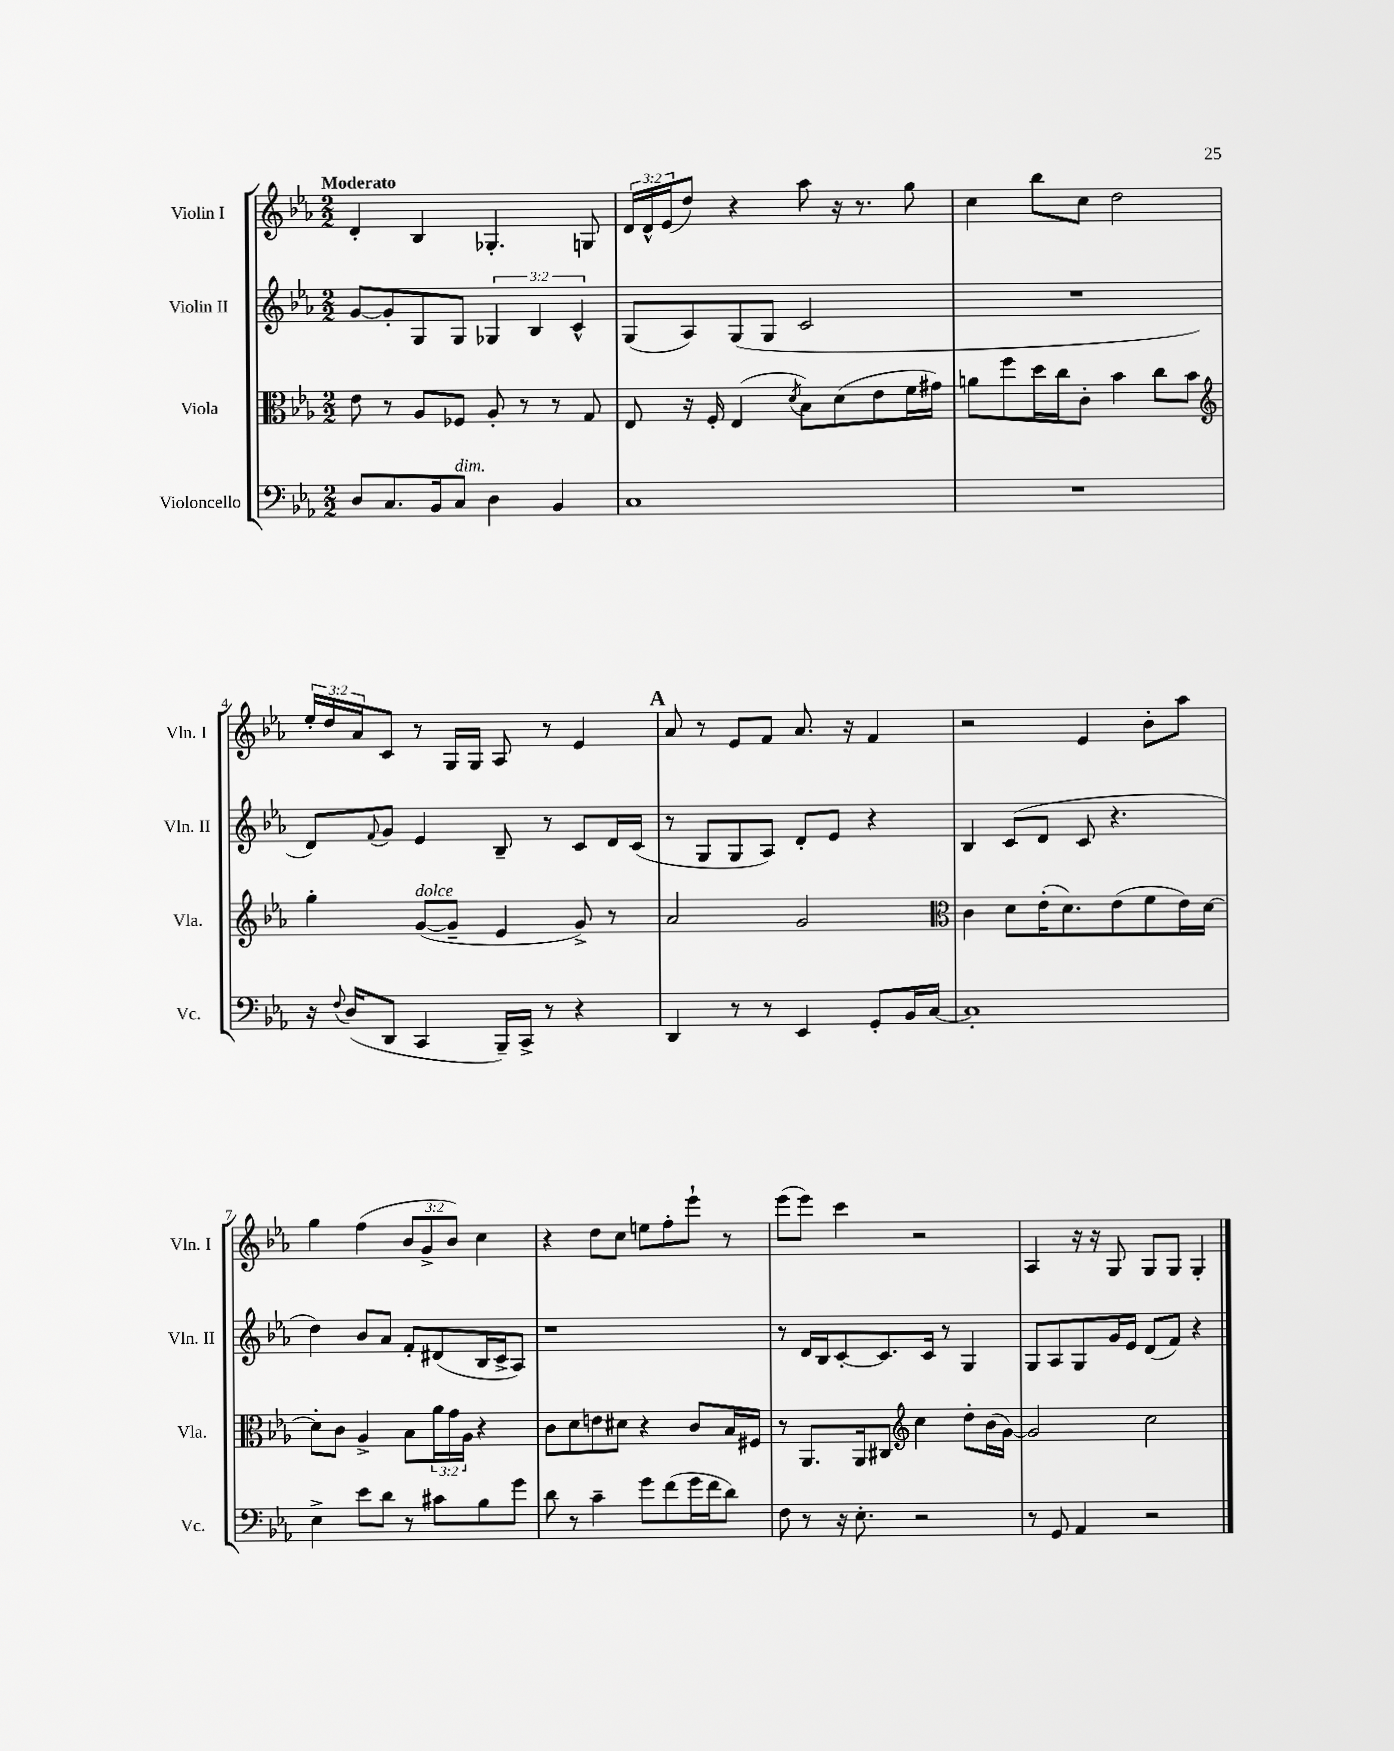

**kern	**kern	**kern	**kern
*staff4	*staff3	*staff2	*staff1
*clefF4	*clefC3	*clefG2	*clefG2
*k[b-e-a-]	*k[b-e-a-]	*k[b-e-a-]	*k[b-e-a-]
*M2/2	*M2/2	*M2/2	*M2/2
8D	8e-	[8g	4d'
8.C	8r	8g']	.
.	8A-	8G	4B-
16BB-	.	.	.
8C	8F-	8G	.
4D	8A-'	6G-	4.G-'
.	8r	.	.
.	.	6B-	.
4BB-	8r	.	.
.	.	6c^^	.
.	8G	.	8G
=	=	=	=
1C	8E-	(8G	24d
.	.	.	24d^^
.	.	.	(24e-
.	16r	8A-)	8dd)
.	16F'	.	.
.	(4E-	(8G	4r
.	.	8G	.
.	8qd	.	.
.	8B-)	2c	8aa-
.	(8d	.	16r
.	.	.	8.r
.	8e-	.	.
.	16f	.	8gg
.	16g#)	.	.
=	=	=	=
1r	8a	1r	4cc
.	8ff	.	.
.	16dd	.	8bb-
.	16cc	.	.
.	8c'	.	8cc
.	4b-	.	2dd
.	8cc	.	.
.	8b-	.	.
=	=	=	=
*	*clefG2	*	*
16r	4gg'	8d)	24ee-'
.	.	.	24dd
8qqF	.	.	.
(16D	.	.	.
.	.	.	24a-
.	.	8qqf	.
8DD	.	8g	8c
4CC	([8g	4e-	8r
.	8g~]	.	16G
.	.	.	16G
16BBB-~)	4e-	8B-~	8A-
16CC^	.	.	.
8r	.	8r	8r
4r	8g^)	8c	4e-
.	8r	16d	.
.	.	(16c	.
=	=	=	=
4DD	2a-	8r	8a-
.	.	8G	8r
8r	.	8G	8e-
8r	.	8A-)	8f
4EE-	2g	8d'	8.a-
.	.	8e-	.
.	.	.	16r
8GG'	.	4r	4f
16BB-	.	.	.
[16C	.	.	.
=	=	=	=
*	*clefC3	*	*
1C']	4c	4B-	2r
.	8d	(8c	.
.	(16e-'	8d	.
.	8.d)	.	.
.	.	8c	4e-
.	(8e-	4.r	.
.	8f	.	8b-'
.	16e-)	.	8aa-
.	[16d	.	.
=	=	=	=
4E-^	8d']	4dd)	4gg
.	8c	.	.
8e-	4A-^	8b-	(4ff
8d	.	8a-	.
8r	8B-	8f'	12b-
.	.	.	12g^
8c#	24a-	(8d#	.
.	24g	.	12b-)
.	24A-	.	.
8B-	4r	16B-	4cc
.	.	16c^	.
8g	.	8A-)	.
=	=	=	=
8d	8c	1r	4r
8r	8d	.	.
4c~	8e	.	8dd
.	8d#	.	8cc
8g	4r	.	8ee
(8f	.	.	8ff'
16g	8c	.	8eee-`
16f	.	.	.
8d)	16B-	.	8r
.	16F#	.	.
=	=	=	=
8F	8r	8r	(8eee-
8r	8.AA-	16d	8eee-)
.	.	16B-	.
16r	.	[8c'	4ccc
8.E-'	16AA-	.	.
.	8C#	8.c]	.
*	*clefG2	*	*
2r	4cc	.	2r
.	.	16c	.
.	.	8r	.
.	8dd'	4G	.
.	(16b-	.	.
.	[16g)	.	.
=	=	=	=
8r	2g]	8G	4A-
8GG	.	8A-	.
4AA-	.	8G	16r
.	.	.	16r
.	.	16g	8G
.	.	16e-	.
2r	2cc	(8d	8G
.	.	8f)	8G
.	.	4r	4G'
==	==	==	==
*-	*-	*-	*-
